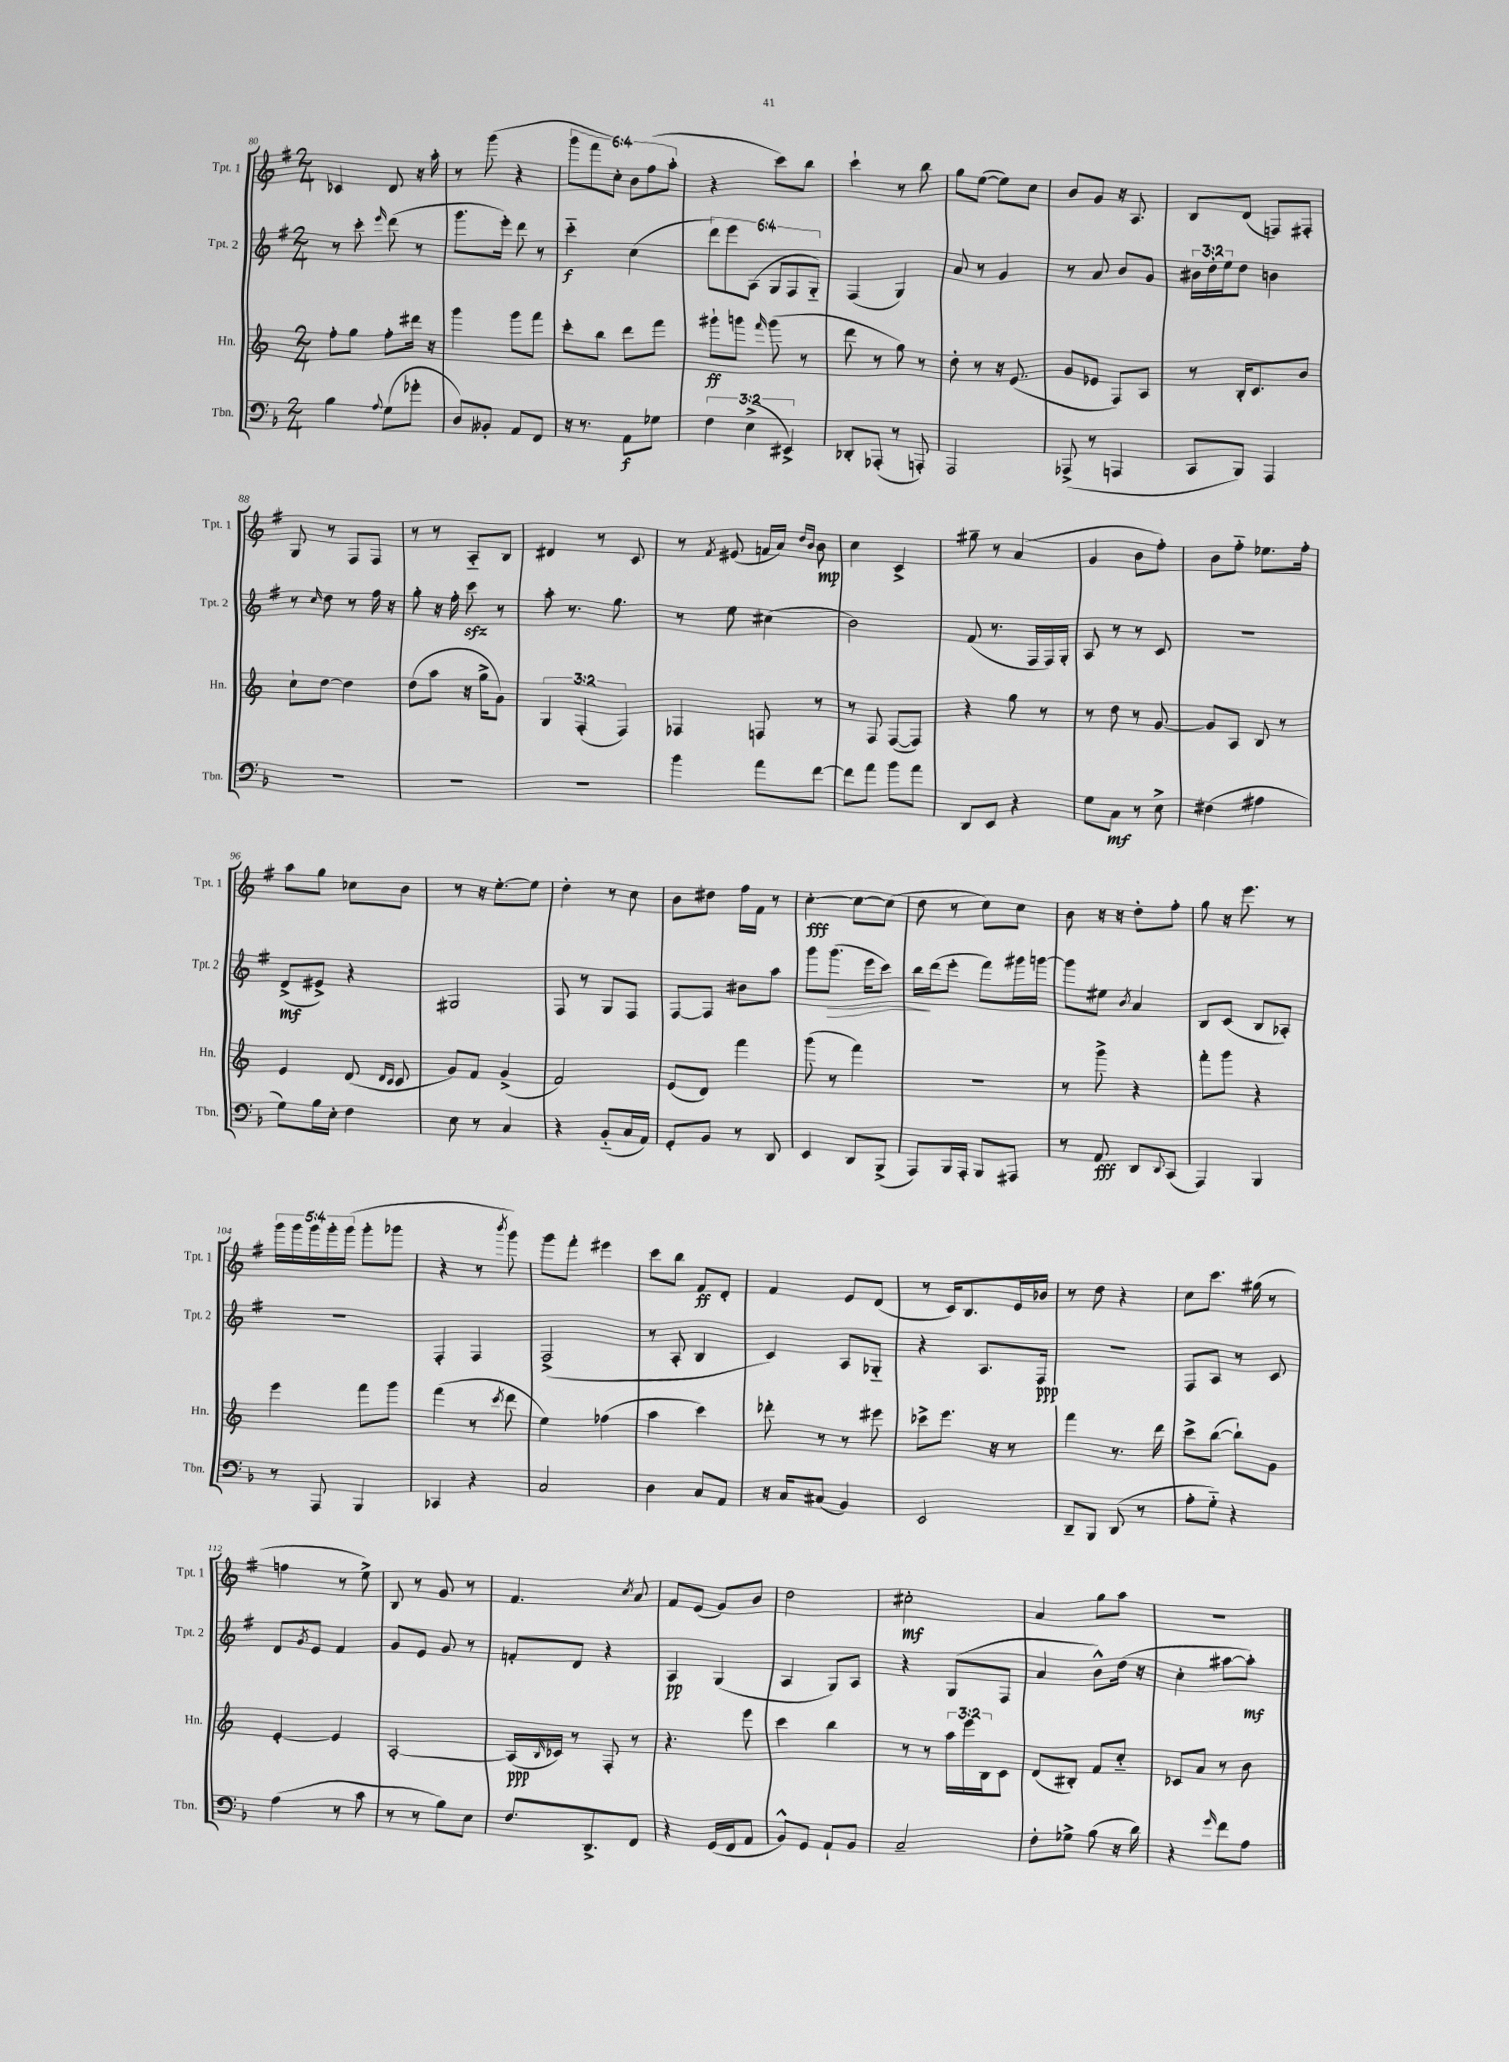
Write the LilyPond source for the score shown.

<<
\new StaffGroup <<
\new Staff = "s0" \with { instrumentName = "Tpt. 1" shortInstrumentName = "Tpt. 1" } {
    \clef treble \key g \major \numericTimeSignature \time 2/4 \override Staff.TupletNumber.text = #tuplet-number::calc-fraction-text
    ces'4 d'8 r16 a''16-. |
    r8 g'''8( r4 |
    \tuplet 6/4 { g'''8 fis'''8 c''8-.) b'8 fis''8( a''8-. } |
    r4 c'''8) b''8 |
    c'''4-! r8 b''8 |
    g''8 e''8~( e''8) c''8 |
    b'8 g'8 r16 a8. |
    b8 d'8( f8) fis8-. |
    g8 r8 fis8 fis8 |
    r8 r8 a8-_ b8 |
    dis'4 r8 c'8 |
    r8 \acciaccatura { fis'8 } eis'8( f'16 a'16) \grace { d''16 b'16 } b'8\mp |
    c''4 c'4-> |
    gis''8-- r8 a'4( |
    g'4 b'8 fis''8-.) |
    b'8 fis''8-_ ees''8. fis''16-. |
    a''8 g''8 ces''8 b'8 |
    r8 r16 e''8.~-. e''8 |
    d''4-. r8 c''8 |
    b'8 dis''8 fis''16 fis'16 r8 |
    c''4~-.\fff c''8~ c''8( |
    d''8 r8 c''8) c''8 |
    b'8 r16 r16 d''8-. fis''8-. |
    g''8 r16 e'''8. r8 |
    \tuplet 5/4 { g'''16 g'''16 g'''16 g'''16-. g'''16( } g'''8-. ges'''8 |
    r4 r8 \acciaccatura { b'''8 } g'''8) |
    g'''8 fis'''8-. eis'''4 |
    c'''8 b''8 fis'8\ff d'8-. |
    fis'4 e'8 d'8( |
    r8 c'16) b8. e'16 bes'16 |
    r8 d''8 r4 |
    c''8 c'''8. gis''16( r8 |
    f''4 r8 e''8->) |
    b8 r8 g'8 r8 |
    fis'4. \acciaccatura { c''8 } a'8 |
    fis'8 e'8( g'8) b'8 |
    d''2 |
    cis''2-.\mf |
    a'4 g''8 a''8 |
    R2 \bar "|." |
}
\new Staff = "s1" \with { instrumentName = "Tpt. 2" shortInstrumentName = "Tpt. 2" } {
    \clef treble \key g \major \numericTimeSignature \time 2/4 \override Staff.TupletNumber.text = #tuplet-number::calc-fraction-text
    r8 c'''8-. \grace { e'''16 } d'''8( r8 |
    g'''8. e'''16-.) d'''8 r8 |
    c'''4-_\f c''4( |
    \tuplet 6/4 { d'''8) e'''8 a8( g8 fis8 g8-_) } |
    fis4( g4) |
    a'8 r8 g'4 |
    r8 a'8 b'8 g'8 |
    \tuplet 3/2 { bis'16 d''16-. e''16 } d''8 b'4 |
    r8 \grace { c''16 } d''8 r8 fis''16 r16 |
    g''8-. r16 fis''16-. c'''8\sfz r8 |
    a''8-. r8. g''8. |
    r8 e''8 cis''4( |
    b'2) |
    fis'8( r8. fis16 fis16) g16-. |
    a8 r8 r8 c'8 |
    R2 |
    d'8->\mf( eis'8->) r4 |
    gis2 |
    fis8 r8 g8 fis8 |
    fis8~ fis8 bis'8 a''8 |
    g'''8 g'''8.\>( e'''16 c'''8) |
    b''16\! d'''16( e'''8-. fis'''8) gis'''16 g'''16~ |
    g'''8 eis''8 \acciaccatura { b'8 } a'4 |
    b8 c'8( b8 aes8-.) |
    R2 |
    fis4-. fis4 |
    fis2->( |
    r8 a8-. b4 |
    c'4) a8 ges8-_ |
    r4 a8. fis16\ppp |
    R2 |
    fis8 a8 r8 c'8 |
    d'8 \acciaccatura { g'8 } e'8 fis'4 |
    g'8 e'8 g'8 r8 |
    f'8-. d'8 r4 |
    a4\pp g4( |
    a4 g8) a8 |
    r4 g8( fis8 |
    a'4 b'8-^) d''16( r16 |
    c''4-. ais''8~ ais''8-.\mf) \bar "|." |
}
\new Staff = "s2" \with { instrumentName = "Hn." shortInstrumentName = "Hn." } {
    \clef treble \key c \major \numericTimeSignature \time 2/4 \override Staff.TupletNumber.text = #tuplet-number::calc-fraction-text
    f''8-. g''8 f''8-. dis'''16 r16 |
    g'''4 g'''8 f'''8 |
    c'''8-. b''8 d'''8 f'''8 |
    gis'''8-!\ff g'''8 \grace { f'''16 } g'''8( r8 |
    d'''8 r8 g''8) r8 |
    d''8-. r8 r16 e'8.( |
    g'8 ees'8 f8) a8 |
    r8 b16-. c'8. b'8 |
    c''8-! d''8~ d''4 |
    d''8( a''8 r16 g''16-> g'8) |
    \tuplet 3/2 { g4 f4-.( f4) } |
    fes4 f8 r8 |
    r8 f8 f8~( f8) |
    r4 g''8 r8 |
    r8 d''8 r8 g'8~ |
    g'8 a8 b8 r8 |
    e'4 d'8( \grace { d'16 c'16 } c'8 |
    g'8) f'8 g'4->( |
    f'2) |
    e'8( d'8) f'''4 |
    g'''8( r8 f'''4) |
    r2 |
    r8 g'''8-> r4 |
    f'''8-. g'''8 r4 |
    e'''4 f'''8 g'''8 |
    f'''4( r8 \acciaccatura { c'''8 } d'''8 |
    e''4) fes''4( |
    a''4 c'''4) |
    des'''8-. r8 r8 eis'''8 |
    ces'''8-> e'''8. r16 r8 |
    f'''4 r8. d'''16 |
    c'''8-> b''8~( b''8-!) g'8 |
    e'4~-. e'4 |
    a2~-. |
    a16\ppp( \grace { b16 } ces'16) r8 f8-. r8 |
    r4. e'''8 |
    c'''4 b''4 |
    r8 r8 \tuplet 3/2 { a''16 e'''16 b16 } c'8 |
    d'8( bis8-.) f'8 c''8-_ |
    ces'8 a'8 r8 b'8 \bar "|." |
}
\new Staff = "s3" \with { instrumentName = "Tbn." shortInstrumentName = "Tbn." } {
    \clef bass \key f \major \numericTimeSignature \time 2/4 \override Staff.TupletNumber.text = #tuplet-number::calc-fraction-text
    bes4 \appoggiatura { a8 } g8( ges'8-. |
    d8) beses,8-. a,8 f,8 |
    r16 r8. a,8\f ges8 |
    \tuplet 3/2 { f4 e4->( eis,4->) } |
    des,8-. aes,,8-.( r8 a,,8-.) |
    a,,2 |
    aes,,8->( r8 a,,4 |
    c,8 bes,,8) a,,4 |
    R2 |
    R2 |
    R2 |
    bes'4 a'8 f'8~ |
    f'8 a'8 bes'8 a'8 |
    d,8 e,8 r4 |
    g8 c8\mf r8 e8-> |
    fis4( ais4 |
    g8) bes16 e16-. f4 |
    e8 r8 c4 |
    r4 bes,8-_( c16 a,16) |
    g,8-. bes,8 r8 d,8 |
    e,4 d,8 bes,,8->( |
    a,,8) bes,,16 a,,16-. bes,,8 ais,,8 |
    r8 a,8\fff d,8 \appoggiatura { d,8 } c,8( |
    a,,4) bes,,4 |
    r8 a,,8 bes,,4 |
    ces,4 r4 |
    c2 |
    d4 c8 a,8 |
    r16 c16 cis8( bes,4) |
    e,2 |
    d,8-- bes,,8 d,8( r8 |
    a8-. g8-_) r4 |
    a4( r8 c'8 |
    r8 r8 bes8) e8 |
    f8. d,8.-> f,8 |
    r4 g,16( f,16 a,8 |
    bes,8-^) g,8 a,8-! bes,8 |
    c2-- |
    f8-. ges8-> bes8( r16 d'16) |
    r4 \grace { g'16 } f'8 a8 \bar "|." |
}
>>
>>
\layout { \context { \Score currentBarNumber = #80 } }
